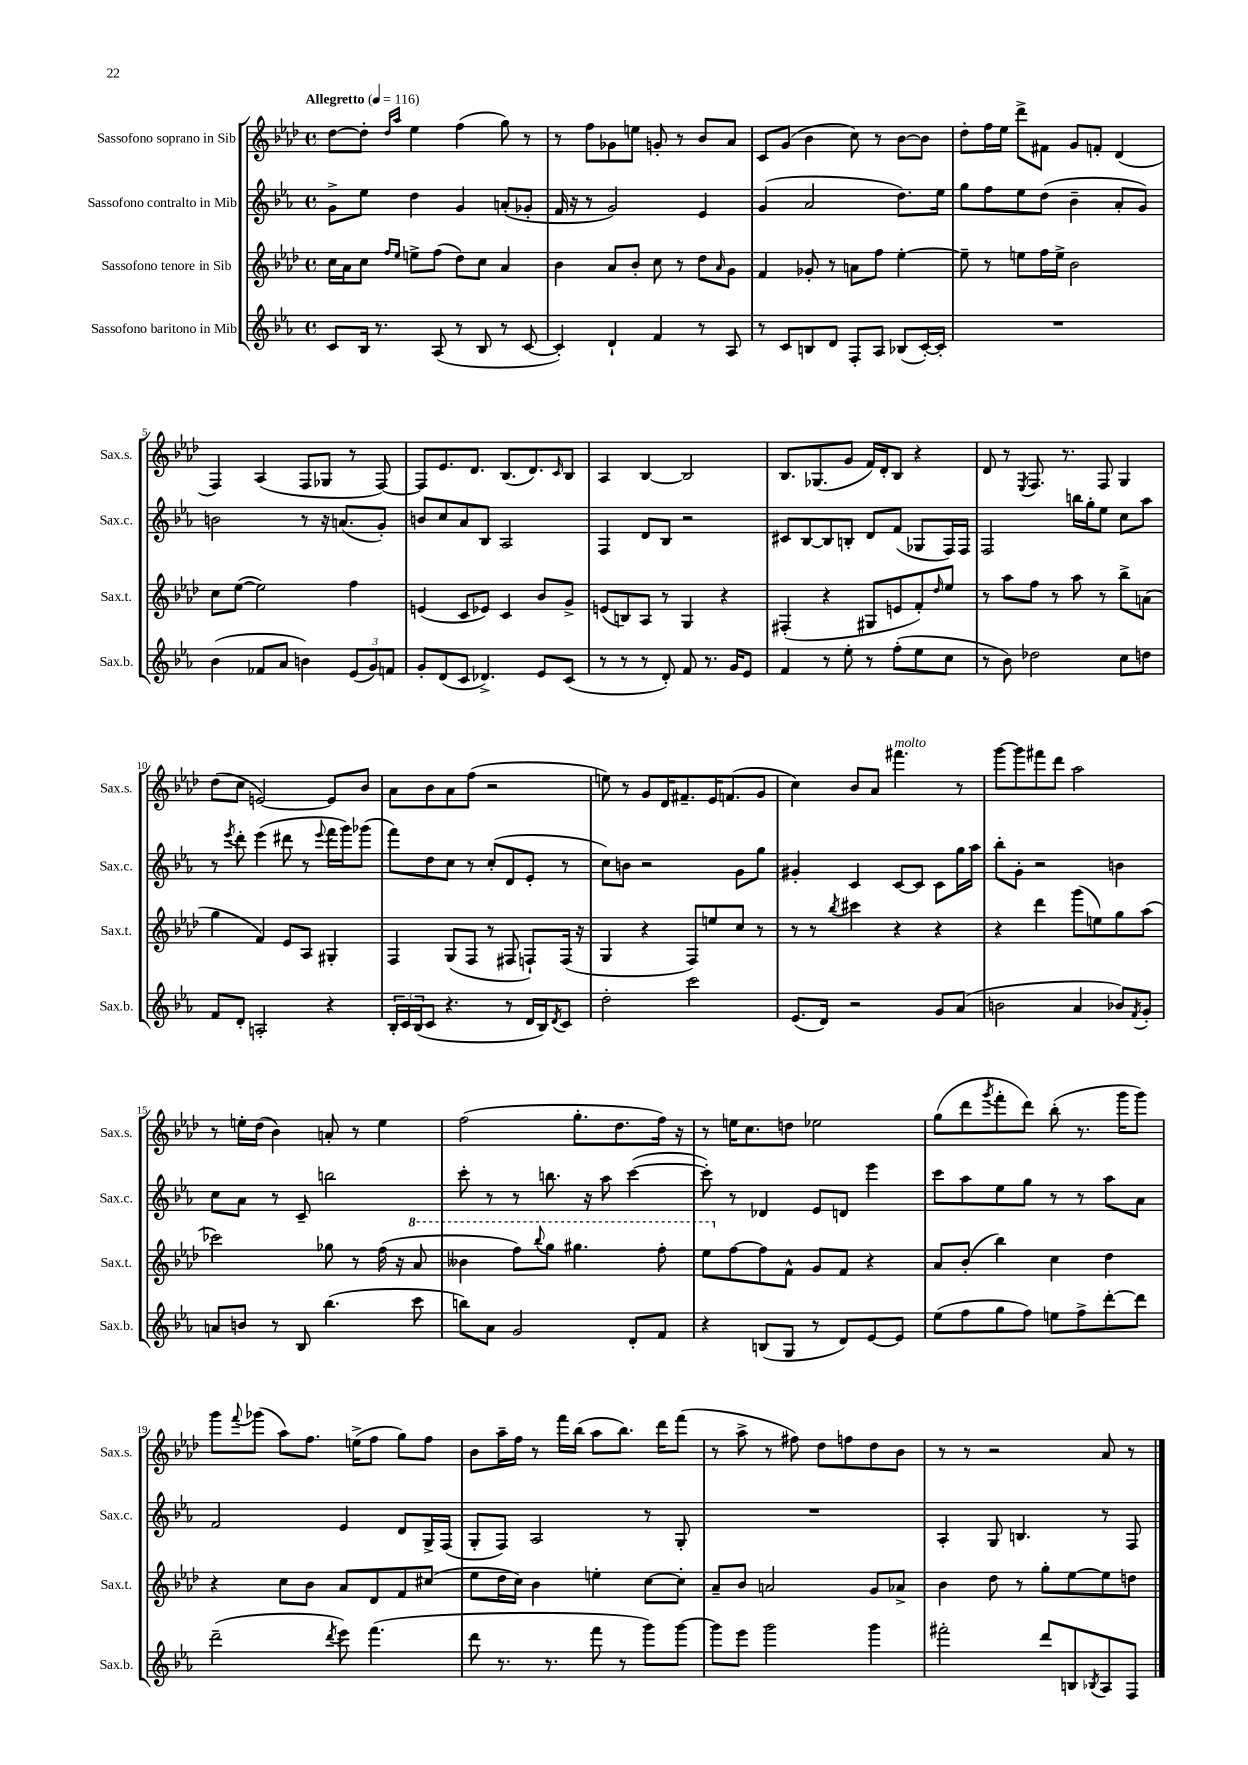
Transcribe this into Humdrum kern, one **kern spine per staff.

**kern	**kern	**kern	**kern
*staff4	*staff3	*staff2	*staff1
*clefG2	*clefG2	*clefG2	*clefG2
*k[b-e-a-]	*k[b-e-a-d-]	*k[b-e-a-]	*k[b-e-a-d-]
*M4/4	*M4/4	*M4/4	*M4/4
*met(c)	*met(c)	*met(c)	*met(c)
*MM116	*MM116	*MM116	*MM116
8c/L	16cc\LL	8g^\L	[8dd-\L
.	16a-\J	.	.
16B-/Jk	8cc\J	8ee-\J	8dd-'\]J
8.r	.	.	.
.	16qqff/LL	.	16qqdd-/LL
.	16qqee-/JJ	.	16qqaa-/JJ
.	8ee^\L	4dd\	4ee-\
(8A-/	(8ff\J	.	.
8r	8dd-\L)	4g/	(4ff\
8B-/	8cc\J	.	.
8r	4a-/	(8a'/L	8gg\)
[8c/	.	8g-'/J	8r
=	=	=	=
4c'/])	4b-\	16f/	8r
.	.	16r	.
.	.	8r	8ff\L
4d`/	8a-/L	2g/)	8g-\
.	8b-'/J	.	8ee\J
4f/	8cc\	.	8g'/
.	8r	.	8r
8r	8dd-\L	4e-/	8b-/L
.	16qqa-/	.	.
8A-/	8g\J	.	8a-/J
=	=	=	=
8r	4f/	(4g/	8c/L
8c/L	.	.	(8g/J
8B/	8g-'/	2a-/	4b-\
8d/J	8r	.	.
8F'/L	8a\L	.	8cc\)
8A-/J	8ff\J	.	8r
(8B-/L	[4ee-'\	8.dd\L)	[8b-\L
[16c'/L)	.	.	8b-\]J
16c'/]JJ	.	16ee-\Jk	.
=	=	=	=
1r	8ee-~\]	8gg\L	8dd-'\L
.	8r	8ff\	16ff\L
.	.	.	16ee-\JJ
.	8ee\L	8ee-\	8ddd-^\L
.	16ff\L	(8dd\J	8f#\J
.	16ee^\JJ	.	.
.	2b-\	4b-~\	8g/L
.	.	.	8f'/J
.	.	8a-'/L	(4d-/
.	.	8g/J)	.
=	=	=	=
(4b-\	8cc\L	2b\	4F/)
.	([8ee-\J	.	.
8f-/L	2ee-\])	.	(4A-/
8a-/J	.	.	.
4b\)	.	8r	8F/L
.	.	16r	8G-/J
.	.	(8.a/L	.
(12e-/L	4ff\	.	8r
12g/)	.	.	.
.	.	8g'/J)	[8F/)
12f/J	.	.	.
=	=	=	=
8g'/L	(4e/	8b/L	8F/]L
(8d/	.	8cc/	8.e-/
8c/J	8c/L	8a-/	.
.	.	.	8.d-/J
4.d-^/)	8e-/J)	8B-/J	.
.	4c/	2A-/	(8.B-/L
.	.	.	8.d-/)
8e-/L	8b-/L	.	.
.	.	.	16qqc/
(8c/J	8g^/J	.	8B-/J
=	=	=	=
8r	(8e/L	4F/	4A-/
8r	8B/)	.	.
8r	8A-/J	8d/L	[4B-/
8d'/)	8r	8B-/J	.
8f/	4G/	2r	2B-/]
8.r	.	.	.
.	4r	.	.
16g/LK	.	.	.
8e-/J	.	.	.
=	=	=	=
4f/	(4F#'/	8c#/L	8.B-/L
.	.	[8B-/	.
.	.	.	(8.G-/
8r	4r	8B-/]	.
8ee-'\	.	8B'/J	8g/J
8r	8G#/L	8d/L	16f/LL)
.	.	.	16d-'/J
(8ff'\L	8e/	(8f/J	8B-/J
8ee-\	8f'/)	8G-/L	4r
.	16qqdd-/	.	.
8cc\J	8ee-/J	16F/L)	.
.	.	16F/JJ	.
=	=	=	=
8r	8r	2F/	8d-/
8b-\)	8aa-\L	.	8r
.	.	.	8qE-/
2dd-\	8ff\J	.	8.F/
.	8r	.	.
.	.	.	8.r
.	8aa-\	16bb\LL	.
.	.	16gg'\J	.
.	8r	8ee-\J	8F/
8cc\L	8bb-^\L	8cc\L	4G/
8dd\J	(8a\J	8aa-\J	.
=	=	=	=
8f/L	4gg\	8r	(8dd-\L
.	.	8qeee-/	.
8d'/J	.	8ddd'\	8cc\J
2A'/	4f/)	(4eee-\	[2e/)
.	8e-/L	8ddd#\	.
.	8A-/J	8r	.
.	.	8qqeee-/	.
4r	4G#'/	16fff\LL	8e/]L
.	.	16ggg\J)	.
.	.	(8ggg-\J	8b-/J
=	=	=	=
24B-'/LL	4F/	8fff\L)	8a-\L
24c/	.	.	.
(24B-/J	.	.	.
8c/J	.	8dd\	8b-\
4.r	(8G/L	8cc\J	8a-\
.	8F/J	8r	(8ff\J
.	8r	(8cc'/L	2r
8r	8F#/	8d/	.
16d/LL	8F`/L)	8e-'/J	.
16B-/J)	.	.	.
8qd/	.	.	.
8c/J	(16F/Jk	8r	.
.	16r	.	.
=	=	=	=
2dd'\	4G/	8cc\L)	8ee\)
.	.	8b\J	8r
.	4r	2r	8g/L
.	.	.	16d-/K
.	.	.	8.f#~/
2ccc\	8F/L)	.	.
.	8ee/	.	16e-/K
.	.	.	(8.f/
.	8cc/J	8g\L	.
.	8r	8gg\J	8g/J
=	=	=	=
(8.e-/L	8r	4g#'/	4cc\)
.	8r	.	.
16d/Jk)	.	.	.
.	8qbb-/	.	.
2r	4ccc#\	4c/	8b-/L
.	.	.	8a-/J
.	4r	[8c/L	4.fff#\
.	.	8c/]J	.
8g/L	4r	8c\L	.
(8a-/J	.	16gg\L	8r
.	.	16aa-\JJ	.
=	=	=	=
2b\	4r	8bb-'\L	[8ggg\L
.	.	8g'\J	8ggg\]
.	4ddd-\	2r	8fff#\
.	.	.	8ddd-\J
4a-/	(8ggg\L	.	2aa-\
.	8ee\)	.	.
8b-/L)	8gg\	4b\	.
8qf/	.	.	.
8g'/J	(8aa-\J	.	.
=	=	=	=
8a/L	2ccc-\)	8cc\L	8r
8b/J	.	8a-\J	16ee'\LL
.	.	.	(16dd-\JJ
8r	.	8r	4b-\)
8B-/	.	8c~/	.
(4.bb-\	8gg-\	2bb\	8a'/
.	8r	.	8r
.	(16ff\	.	4ee\
.	16r	.	.
8ccc\	8aa-/	.	.
=	=	=	=
8bb\L)	4bb--\	8ccc'\	(2ff\
8a-\J	.	8r	.
2g/	8fff\L)	8r	.
.	8qqbbb-/	.	.
.	8ggg\J	8.bb\	.
.	4.ggg#\	.	8.gg'\L
.	.	16r	.
.	.	8aa-\	.
.	.	.	8.dd-\
8d'/L	.	([4ccc\	.
8f/J	8fff'\	.	16ff\Jk)
.	.	.	16r
=	=	=	=
4r	8eee-\L	8ccc'\])	8r
.	[8ff\	8r	16ee\LK
.	.	.	8.cc\
(8B/L	8ff\]	4d-/	.
8G/J	8f^^\J	.	8dd\J
8r	8g/L	8e-/L	2ee-\
8d/L)	8f/J	8d/J	.
[8e-/	4r	4eee-\	.
8e-/]J	.	.	.
=	=	=	=
(8ee-\L	8a-/L	8ccc\L	(8gg\L
8ff\	(8b-'/J	8aa-\	8ddd-\
.	.	.	8qggg/
8gg\	4bb-\)	8ee-\	8fff'\
8ff\J)	.	8gg\J	8ddd-\J)
8ee\L	4cc\	8r	(8bb-'\
8ff^\	.	8r	8.r
[8ddd'\	4dd-\	8aa-\L	.
.	.	.	16ggg\LK
8ddd\]J	.	8a-\J	8ggg\J)
=	=	=	=
(2ddd~\	4r	2f/	8ggg\L
.	.	.	8qqfff/
.	.	.	(8ggg-\J
.	8cc\L	.	8aa-\L)
.	8b-\J	.	8.ff\J
8qddd/	.	.	.
8eee-\)	8a-/L	4e-/	.
.	.	.	(16ee^\LK
(4.fff\	8d-/	.	8ff\J
.	8f/	8d/L	8gg\L)
.	(8cc#/J	16G^/L	8ff\J
.	.	(16F/JJ	.
=	=	=	=
8ddd\	8ee-\L	8G'/L	8b-\L
8.r	16dd-\L	8F/J)	16aa-~\L
.	16cc\JJ)	.	16ff\JJ
.	4b-\	2A-/	8r
8.r	.	.	.
.	.	.	16fff\LL
.	.	.	(16bb-\JJ
8fff\	4ee'\	.	8aa-\L
8r	.	.	8.bb-\J)
8ggg\L)	[8cc\L	8r	.
.	.	.	16ddd-\LK
[8ggg\J	8cc'\]J	8G'/	(8fff\J
=	=	=	=
8ggg\]L	8a-~/L	1r	8r
8eee-\J	8b-/J	.	8aa-^\
2ggg\	2a/	.	8r
.	.	.	8ff#\)
.	.	.	8dd-\L
.	.	.	8ff\
4ggg\	8g/L	.	8dd-\
.	8a-^/J	.	8b-\J
=	=	=	=
2fff#'\	4b-\	4A-'/	8r
.	.	.	8r
.	8dd-\	8G/	2r
.	8r	4.B/	.
8ddd/L	8gg'\L	.	.
8B/	[8ee-\	.	.
8qB-/	.	.	.
8A-/	8ee-\]	8r	8a-/
8F/J	8dd\J	8F/	8r
==	==	==	==
*-	*-	*-	*-
